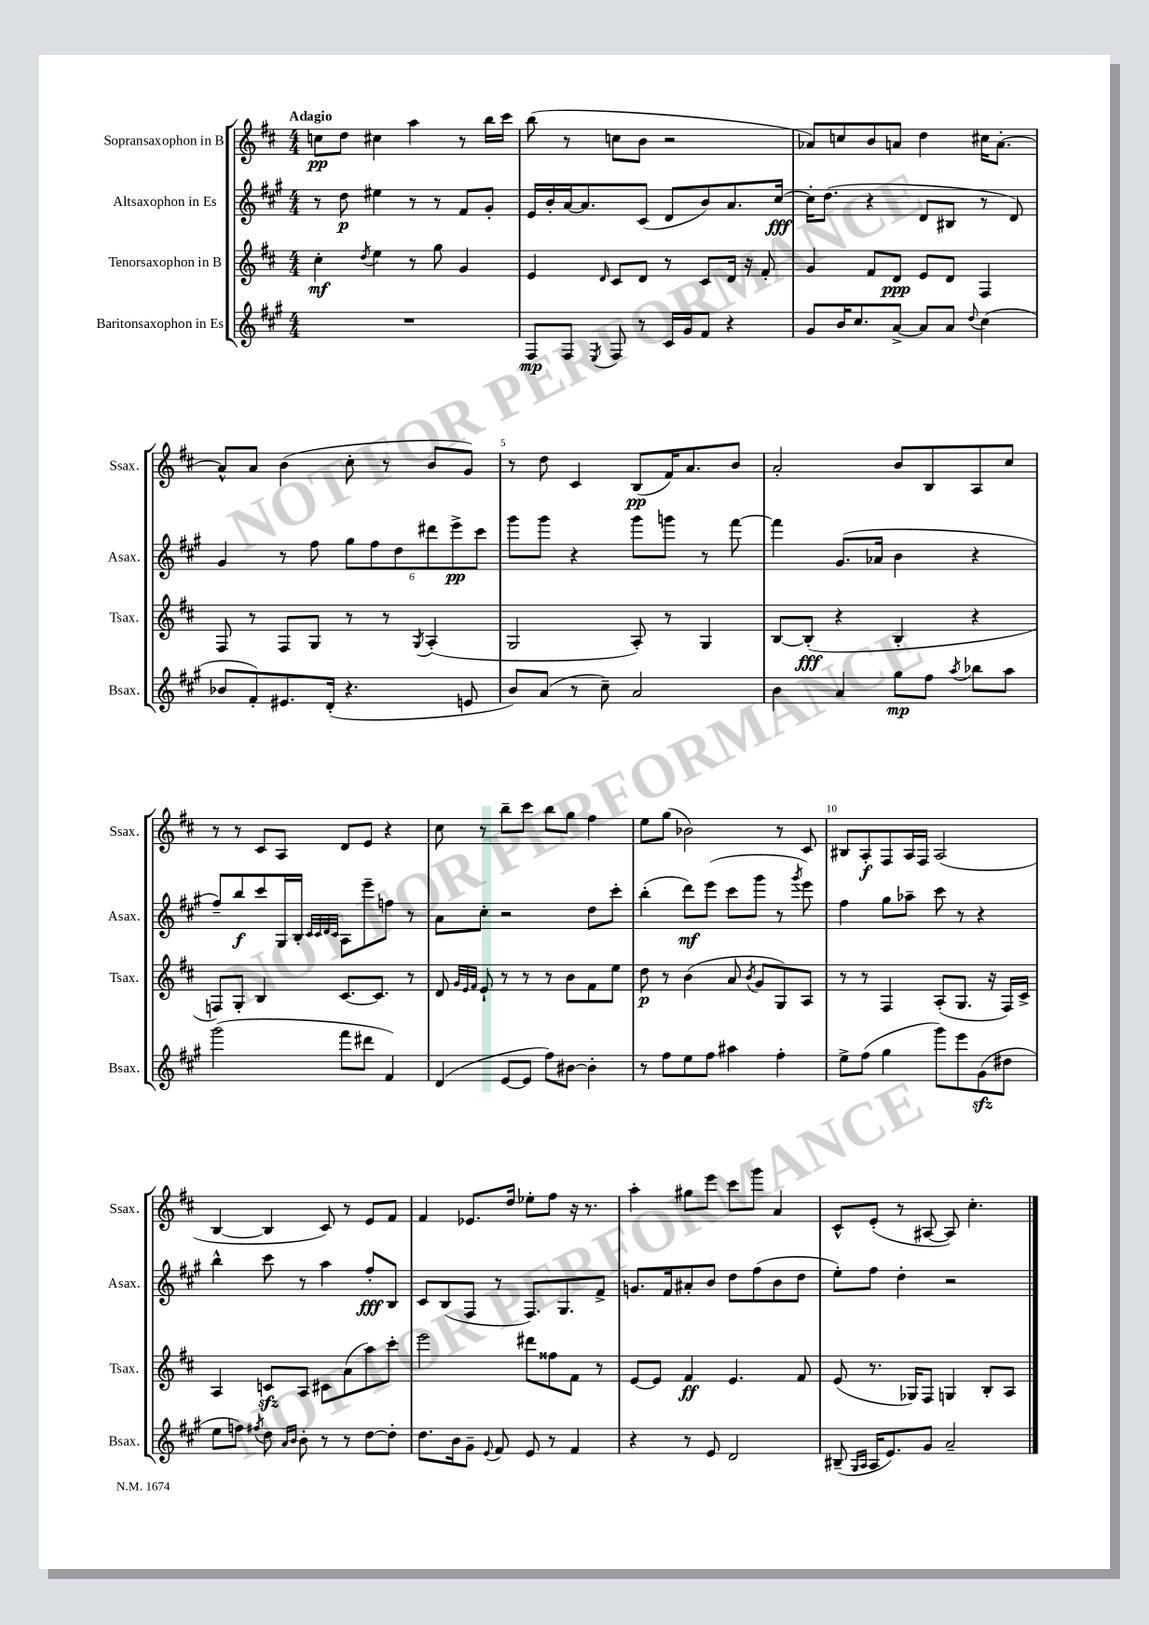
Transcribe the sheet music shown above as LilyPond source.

<<
\new StaffGroup <<
\new Staff = "s0" \with { instrumentName = "Sopransaxophon in B" shortInstrumentName = "Ssax." } {
    \clef treble \key d \major \numericTimeSignature \time 4/4 \tempo "Adagio"
    \autoBeamOff c''8[\pp d''8] cis''4 a''4 r8 b''16[ cis'''16] |
    b''8( r8 c''8[ b'8] r2 |
    aes'8[) c''8 b'8 a'8] d''4 cis''16[ a'8.]~-. |
    a'8[-^ a'8] b'4( cis''8-. r8 b'8[ g'8]) |
    r8 d''8 cis'4 b8[\pp( fis'16) a'8. b'8] |
    a'2-. b'8[ b8 a8 cis''8] |
    r8 r8 cis'8[ a8] d'8[ e'8] r4 |
    cis''8 r8 b''8[-- cis'''8] b''8[ g''8] fis''4 |
    e''8[ g''8]( bes'2) r8 cis'8 |
    bis8[ a8-.\f fis8 a16 fis16] a2( |
    b4~ b4 cis'8) r8 e'8[ fis'8] |
    fis'4 ees'8.[ d''16] ees''8[-. fis''8] r16 r8. |
    a''4-. gis''8[ e'''8] cis'''8[ g'''8] a'4 |
    cis'8[-^ e'8]-.( r8 ais8~ ais8) cis''4.-. \bar "|." |
}
\new Staff = "s1" \with { instrumentName = "Altsaxophon in Es" shortInstrumentName = "Asax." } {
    \clef treble \key a \major \numericTimeSignature \time 4/4
    \autoBeamOff r8 d''8\p eis''4 r8 r8 fis'8[ gis'8]-. |
    e'16[ b'16-. a'16~ a'8. cis'8]( d'8[ b'8) a'8. cis''16]~\fff |
    cis''16[-. d''8.]( r4 d'8[ bis8] r8 d'8) |
    gis'4 r8 fis''8 \tuplet 6/4 { gis''8[ fis''8 d''8 dis'''8 e'''8->\pp cis'''8] } |
    gis'''8[ gis'''8] r4 gis'''8[ g'''8] r8 fis'''8~ |
    fis'''4 gis'8.[( aes'16] b'4 r4 |
    fis''8[--) b''8\f cis'''8 gis16 b16]-. \grace { cis'32[ cis'32 d'32 cis'32] } a8[ e'''8-- f''8] r8 |
    a'8[ cis''8]-. r2 d''8[ cis'''8]-. |
    b''4-.( d'''8[\mf) e'''8]( cis'''8[ gis'''8] r8 \acciaccatura { gis'''8 } e'''8) |
    fis''4 gis''8[ aes''8]-- cis'''8 r8 r4 |
    b''4-^ cis'''8 r8 a''4 fis''8[-.\fff b8] |
    cis'8[ b8( fis8] r8 fis8.[) gis8. fis'8]-> |
    g'8.[ fis'16 ais'8-. b'8] d''8[ fis''8( b'8 d''8] |
    e''8[-.) fis''8] d''4-. r2 \bar "|." |
}
\new Staff = "s2" \with { instrumentName = "Tenorsaxophon in B" shortInstrumentName = "Tsax." } {
    \clef treble \key d \major \numericTimeSignature \time 4/4
    \autoBeamOff cis''4-.\mf \acciaccatura { d''8 } e''4 r8 g''8 g'4 |
    e'4 \grace { d'16 } cis'8[ d'8] r8 cis'8[ d'16] r16 fis'8-. |
    g'4 fis'8[ d'8]\ppp e'8[ d'8] fis4 |
    fis8 r8 fis8[ g8] r8 r8 \acciaccatura { g8 } a4-.( |
    g2 a8-.) r8 g4 |
    b8[~ b8]-.\fff( r4 b4-. r4 |
    f8[) g8]-. b4 cis'8.[~ cis'8.] r8 |
    d'8 \grace { g'32[ e'32 fis'32] } e'8-! r8 r8 r8 b'8[ fis'8 e''8] |
    d''8\p r8 b'4( a'8 \acciaccatura { b'8 } g'8[ g8) a8] |
    r8 r8 fis4 a8[-.( g8.] r16 fis16[) cis'16]-> |
    a4 c'8[\sfz a8] cis'8[ a'8( a''8) cis'''8]-. |
    e'''2 dis'''8[ fisis''8 fis'8] r8 |
    e'8[~ e'8] fis'4\ff e'4. fis'8 |
    e'8( r8. ges16[) fis8] g4 b8[-. a8] \bar "|." |
}
\new Staff = "s3" \with { instrumentName = "Baritonsaxophon in Es" shortInstrumentName = "Bsax." } {
    \clef treble \key a \major \numericTimeSignature \time 4/4
    \autoBeamOff R1 |
    fis8[\mp fis8] \acciaccatura { e8 } fis8 r8 cis'16[ gis'16 fis'8] r4 |
    gis'8[ b'16 cis''8. a'8]~-> a'8[ a'8] \appoggiatura { d''8 } cis''4( |
    bes'8[ fis'8-.) eis'8. d'16]-.( r4. e'8 |
    b'8[) a'8]( r8 cis''8--) a'2 |
    b'4 a'4 gis''8[\mp fis''8] \acciaccatura { a''8 } bes''8[ a''8] |
    gis'''2( fis'''8[ dis'''8] fis'4) |
    d'4( e'8[~ e'8] fis''8[) bis'8]~ bis'4-. |
    r8 fis''8[ e''8 fis''8] ais''4 fis''4-. |
    e''8[-> fis''8]( gis''4 gis'''8[) e'''8 gis'8\sfz( dis''8] |
    e''8[ f''8]) \acciaccatura { fis''8 } d''8 \grace { a'16[ b'16] } b'8-. r8 r8 d''8[~ d''8]-. |
    d''8.[ b'16 gis'8]-- \appoggiatura { e'8 } fis'8 e'8 r8 fis'4 |
    r4 r8 e'8 d'2 |
    bis8--( \grace { gis16[ a16] } a16[ e'8.) gis'8] a'2-- \bar "|." |
}
>>
>>
\layout { \context { \Score \override BarNumber.break-visibility = ##(#f #t #t) barNumberVisibility = #(every-nth-bar-number-visible 5) } }
